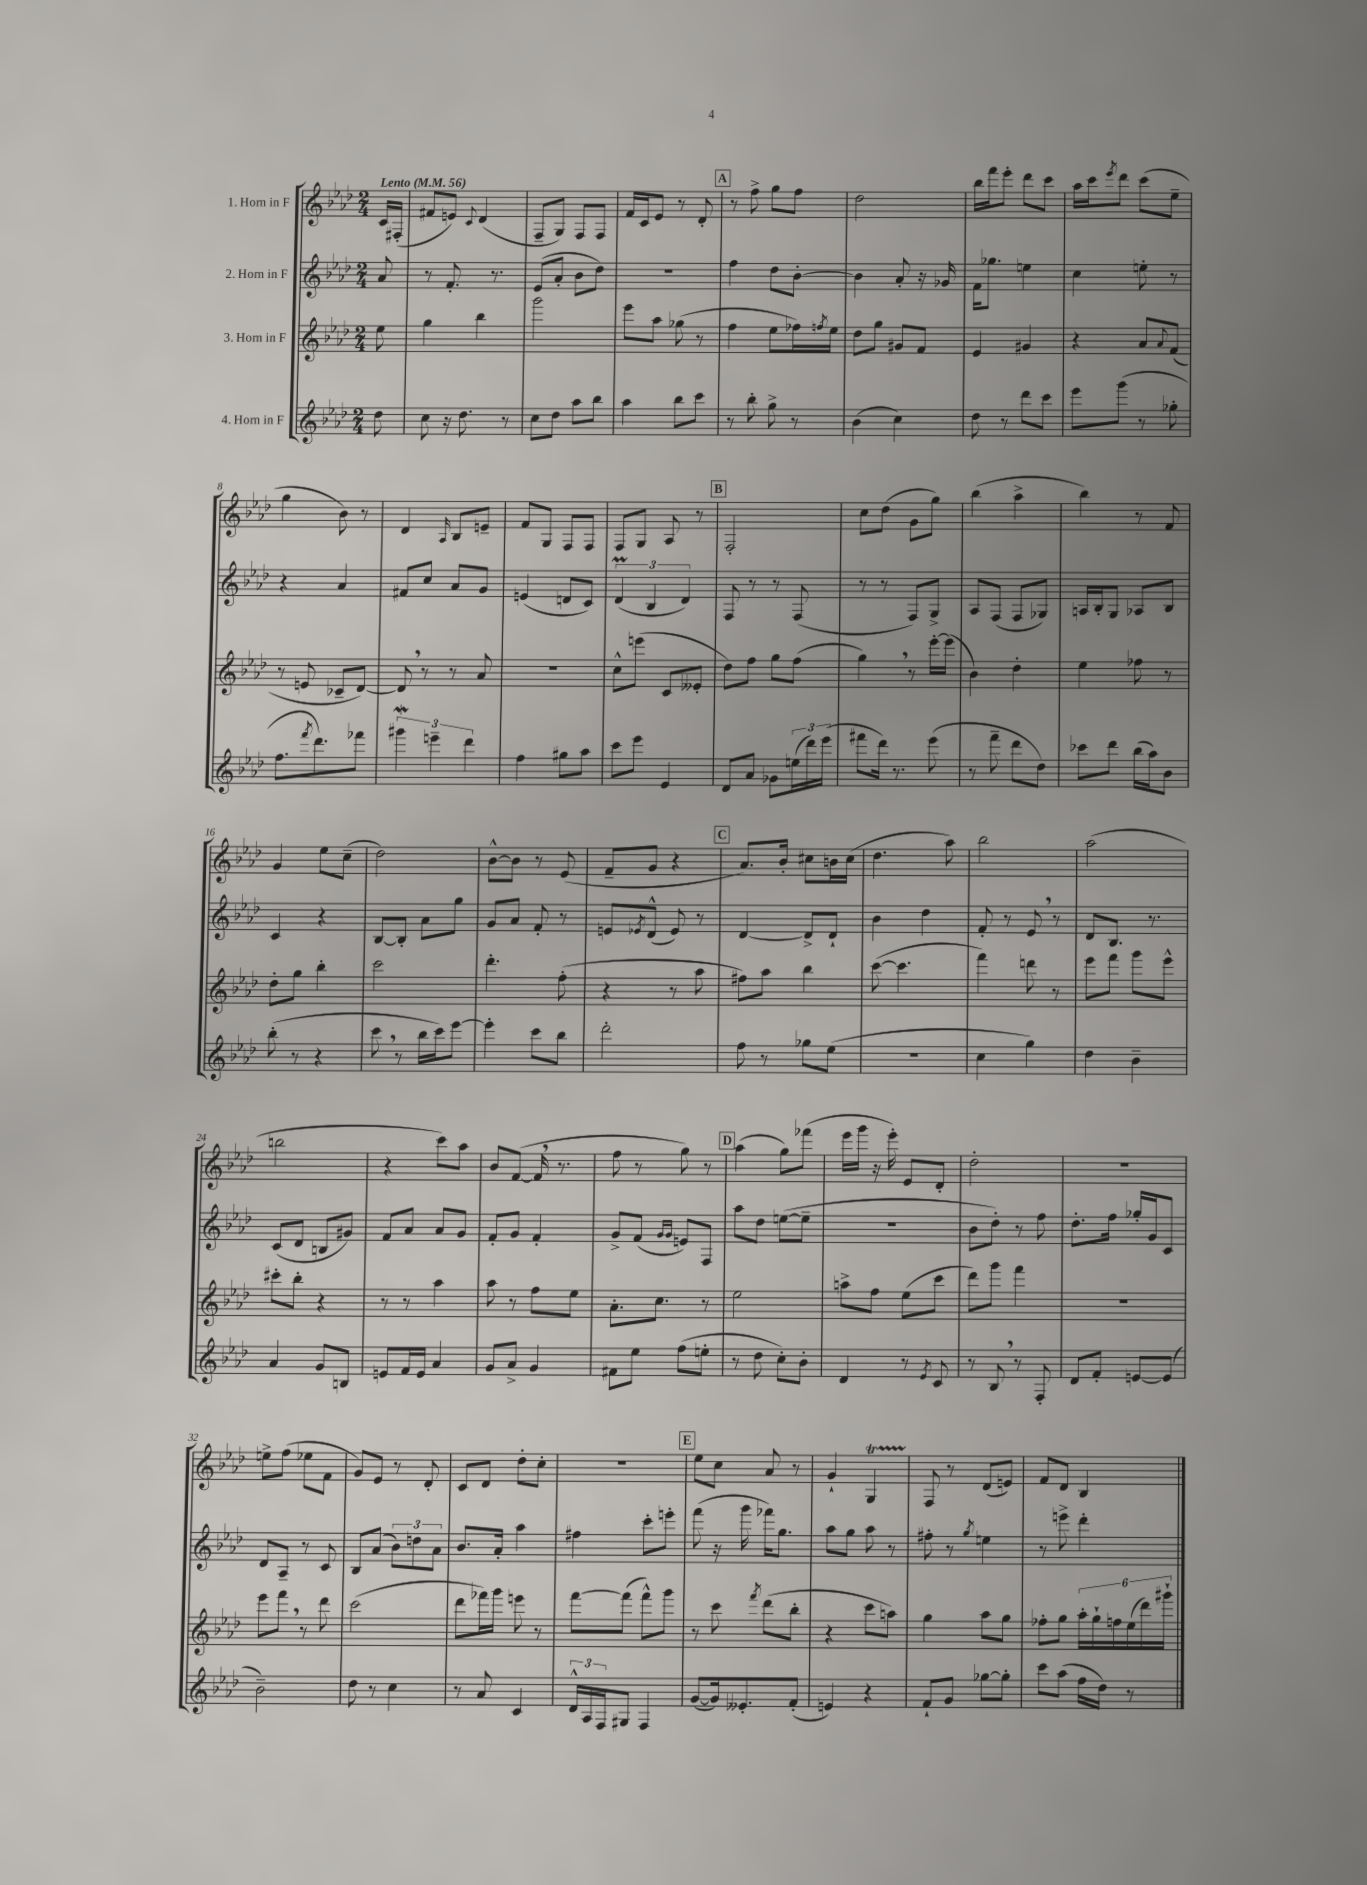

**kern	**kern	**kern	**kern
*staff4	*staff3	*staff2	*staff1
*clefG2	*clefG2	*clefG2	*clefG2
*k[b-e-a-d-]	*k[b-e-a-d-]	*k[b-e-a-d-]	*k[b-e-a-d-]
*M2/4	*M2/4	*M2/4	*M2/4
*MM56	*MM56	*MM56	*MM56
8dd-	8ee-	8a-	16c
.	.	.	(16F#'
=	=	=	=
8cc	4gg	8r	8f#
16r	.	8.f'	8e)
8.dd-	.	.	.
.	.	.	8qqc
.	4bb-	.	(4d-
.	.	8.r	.
8r	.	.	.
=	=	=	=
8cc	2ggg	(8e-	8F~
8dd-	.	8a-'	8G)
8aa-	.	8b-	8F
8bb-	.	8dd-)	8F
=	=	=	=
4aa-	8eee-	2r	16f
.	.	.	16c
.	8aa-	.	8e-
8bb-	(8gg-	.	8r
8ccc	8r	.	8d-'
=	=	=	=
8r	4ff	4ff	8r
8bb-'	.	.	8ff^
8gg^	8ee-	8dd-	8gg
8r	16ff-)	[8b-'	8ff
.	8qff	.	.
.	16ee-	.	.
=	=	=	=
(4b-	8dd-	4b-]	2dd-
.	8gg	.	.
4cc)	8g#	8a-'	.
.	8f	16r	.
.	.	16g-	.
=	=	=	=
8dd-	4e-	16f	16bb-
.	.	8.gg-	16fff
8r	.	.	8eee-'
8ddd-	4g#	4ee	8ddd-
8ccc	.	.	8ccc
=	=	=	=
8eee-	4r	4cc	16aa-
.	.	.	16ccc
.	.	.	8qeee-
(8ggg	.	.	8ddd-
8r	8a-	8ee'	(8ccc
.	8qqa-	.	.
8gg-'	(8f	8r	8ee-~
=	=	=	=
8.ff	8r	4r	4gg
.	8e	.	.
8qfff	.	.	.
8.ddd-)	.	.	.
.	8c-~	4a-	8b-)
8fff-	[8d-)	.	8r
=	=	=	=
6ggg#	8d-]	8f#	4d-
.	8r	8cc	.
6eee~	.	.	.
.	.	.	16qqA-
.	8r	8a-	8B-
6ddd-	.	.	.
.	8a-	8g	8e~
=	=	=	=
4ff	2r	(4e	8f
.	.	.	8G
8gg#	.	8d	8F
8aa-	.	8c)	8F
=	=	=	=
8ccc	8cc^^	(6d-	8F
8eee-	(8eee	.	8G
.	.	6B-	.
4e-	8c	.	8A-
.	.	6d-)	.
.	8e--'	.	8r
=	=	=	=
8d-	8dd-)	8F	2F'
8a-	8ff	8r	.
8g-	8gg	8r	.
(24ee	(8ff	(8F	.
24ddd-)	.	.	.
(24eee-	.	.	.
=	=	=	=
8fff#	4gg)	8r	8cc
16ddd-)	.	8r	(8dd-
8.r	.	.	.
.	8r	8F)	8g
(8eee-	[16eee-'	8G^	8gg)
.	(16eee-]	.	.
=	=	=	=
8r	4b-)	8A-	(4bb-
8fff~	.	(8F	.
8ddd-	4dd-'	8F	4aa-^
8dd-)	.	8G-)	.
=	=	=	=
8ccc-	4ee-	16A	4bb-)
.	.	16B-'	.
8ddd-	.	8G	.
(16bb-	8ff-	8A-	8r
16aa-)	.	.	.
8b-	8r	8B-	8f
=	=	=	=
(8bb-'	8dd-'	4c	4g
8r	8gg	.	.
4r	4bb-'	4r	8ee-
.	.	.	(8cc~
=	=	=	=
8ccc	2ccc	[8B-	2dd-)
8r	.	8B-']	.
16bb-	.	8a-	.
16ccc)	.	.	.
[8eee-	.	8gg	.
=	=	=	=
4eee-']	4.ddd-'	8g	[8b-^^
.	.	8a-	8b-]
8ccc	.	8f'	8r
8bb-	(8ff'	8r	(8e-
=	=	=	=
2ddd-'	4r	8e	8f~
.	.	8qe-	.
.	.	(8d-^^	8g
.	8r	8e-)	4r
.	8aa-	8r	.
=	=	=	=
8ff	8ff#)	[4d-	8.a-)
8r	8aa-	.	.
.	.	.	16b-'
8gg-	4bb-	8d-^]	8cc#
(8ee-	.	8d-`	16b
.	.	.	(16cc#
=	=	=	=
2r	([8ccc	4b-	4.dd-
.	4.ccc]	.	.
.	.	4dd-	.
.	.	.	8aa-)
=	=	=	=
4cc	4fff)	8f'	2bb-
.	.	8r	.
4gg)	8ddd	8e-	.
.	8r	8r	.
=	=	=	=
4dd-	8eee-	8d-	(2aa-
.	8fff	8.B-	.
4b-~	8ggg	.	.
.	.	8.r	.
.	8eee-^^	.	.
=	=	=	=
4a-	8ccc#'	(8c	2bb
.	8bb-'	8d-	.
8g	4r	8B	.
8B	.	8g#)	.
=	=	=	=
8e	8r	8f	4r
16f	8r	8a-	.
16e	.	.	.
4a-	4aa-	8a-	8ccc)
.	.	8g	8aa-
=	=	=	=
8g	8aa-	8f'	8b-
8a-^	8r	8g	([8f
4g	8ff	4f'	16f]
.	.	.	8.r
.	8ee-	.	.
=	=	=	=
8f#	8.a-'	8g^	8ff
8ee-	.	(8f	8r
.	8.cc	.	.
.	.	16qqg	.
.	.	16qqg	.
(8ff	.	8e)	8gg)
8ee'	8r	8F	8r
=	=	=	=
8r	2ee-	8aa-	(4aa-
8dd-	.	8dd-	.
8cc')	.	([8ee	8gg)
8b-'	.	8ee~]	(8fff-
=	=	=	=
4d-	8aa^	2r	16eee-
.	.	.	16ggg
.	8ff	.	16r
.	.	.	16eee-')
8r	(8ee-	.	8e-
8qe-	.	.	.
8c	8ccc	.	8d-'
=	=	=	=
8r	8ddd-)	8b-	2dd-'
8B-	8ggg	8dd-')	.
8r	4fff	8r	.
8F'	.	8ff	.
=	=	=	=
8d-	2r	8.dd-'	2r
8f'	.	.	.
.	.	16ff	.
[8e	.	16gg-'	.
.	.	16g	.
(8e]	.	8c	.
=	=	=	=
2b-~)	8eee-	8d-	8ee^
.	8fff	8A-~	(8ff
.	8r	8r	8ee-
.	8ddd-	8c	8f
=	=	=	=
8dd-	(2ccc	8B-	8g)
8r	.	(8a-	8e-
4cc	.	12b-)	8r
.	.	12dd	.
.	.	.	8d-'
.	.	12a-	.
=	=	=	=
8r	8ddd-	8.b-	8c
8a-	16fff-)	.	8d-
.	16ggg	16a-'	.
4c	8eee	4aa-	8dd-'
.	8r	.	8cc'
=	=	=	=
24d-^^	[8fff	4ff#	2r
24A-	.	.	.
24F	.	.	.
8G#	(8fff]	.	.
4F	8fff^^)	8ccc'	.
.	8ggg	8eee'	.
=	=	=	=
([8g	8r	(8fff	8ee-
16g])	8ccc	16r	8cc
8.e--'	.	16ggg	.
.	8qfff	.	.
.	(8ddd-	16fff-)	8a-
.	.	8.gg	.
(8f'	8bb-'	.	8r
=	=	=	=
4e)	4r	8aa-	4g`
.	.	8gg	.
4r	8ccc	8aa-	4G
.	8aa)	8r	.
=	=	=	=
8f`	4gg	8ff#'	8F
8g	.	8r	8r
.	.	8qgg	.
[8gg-	8aa-	4ee	(8d-
8gg-']	8gg	.	8e)
=	=	=	=
8ccc	8ff-'	8r	8f
(8aa-	8gg	8eee^	8d-
16ff	24aa-'	4ddd-'	4B-
.	24gg`	.	.
16dd-)	.	.	.
.	24ff	.	.
8r	(24ee-	.	.
.	24ddd-)	.	.
.	24ggg#`	.	.
==	==	==	==
*-	*-	*-	*-
